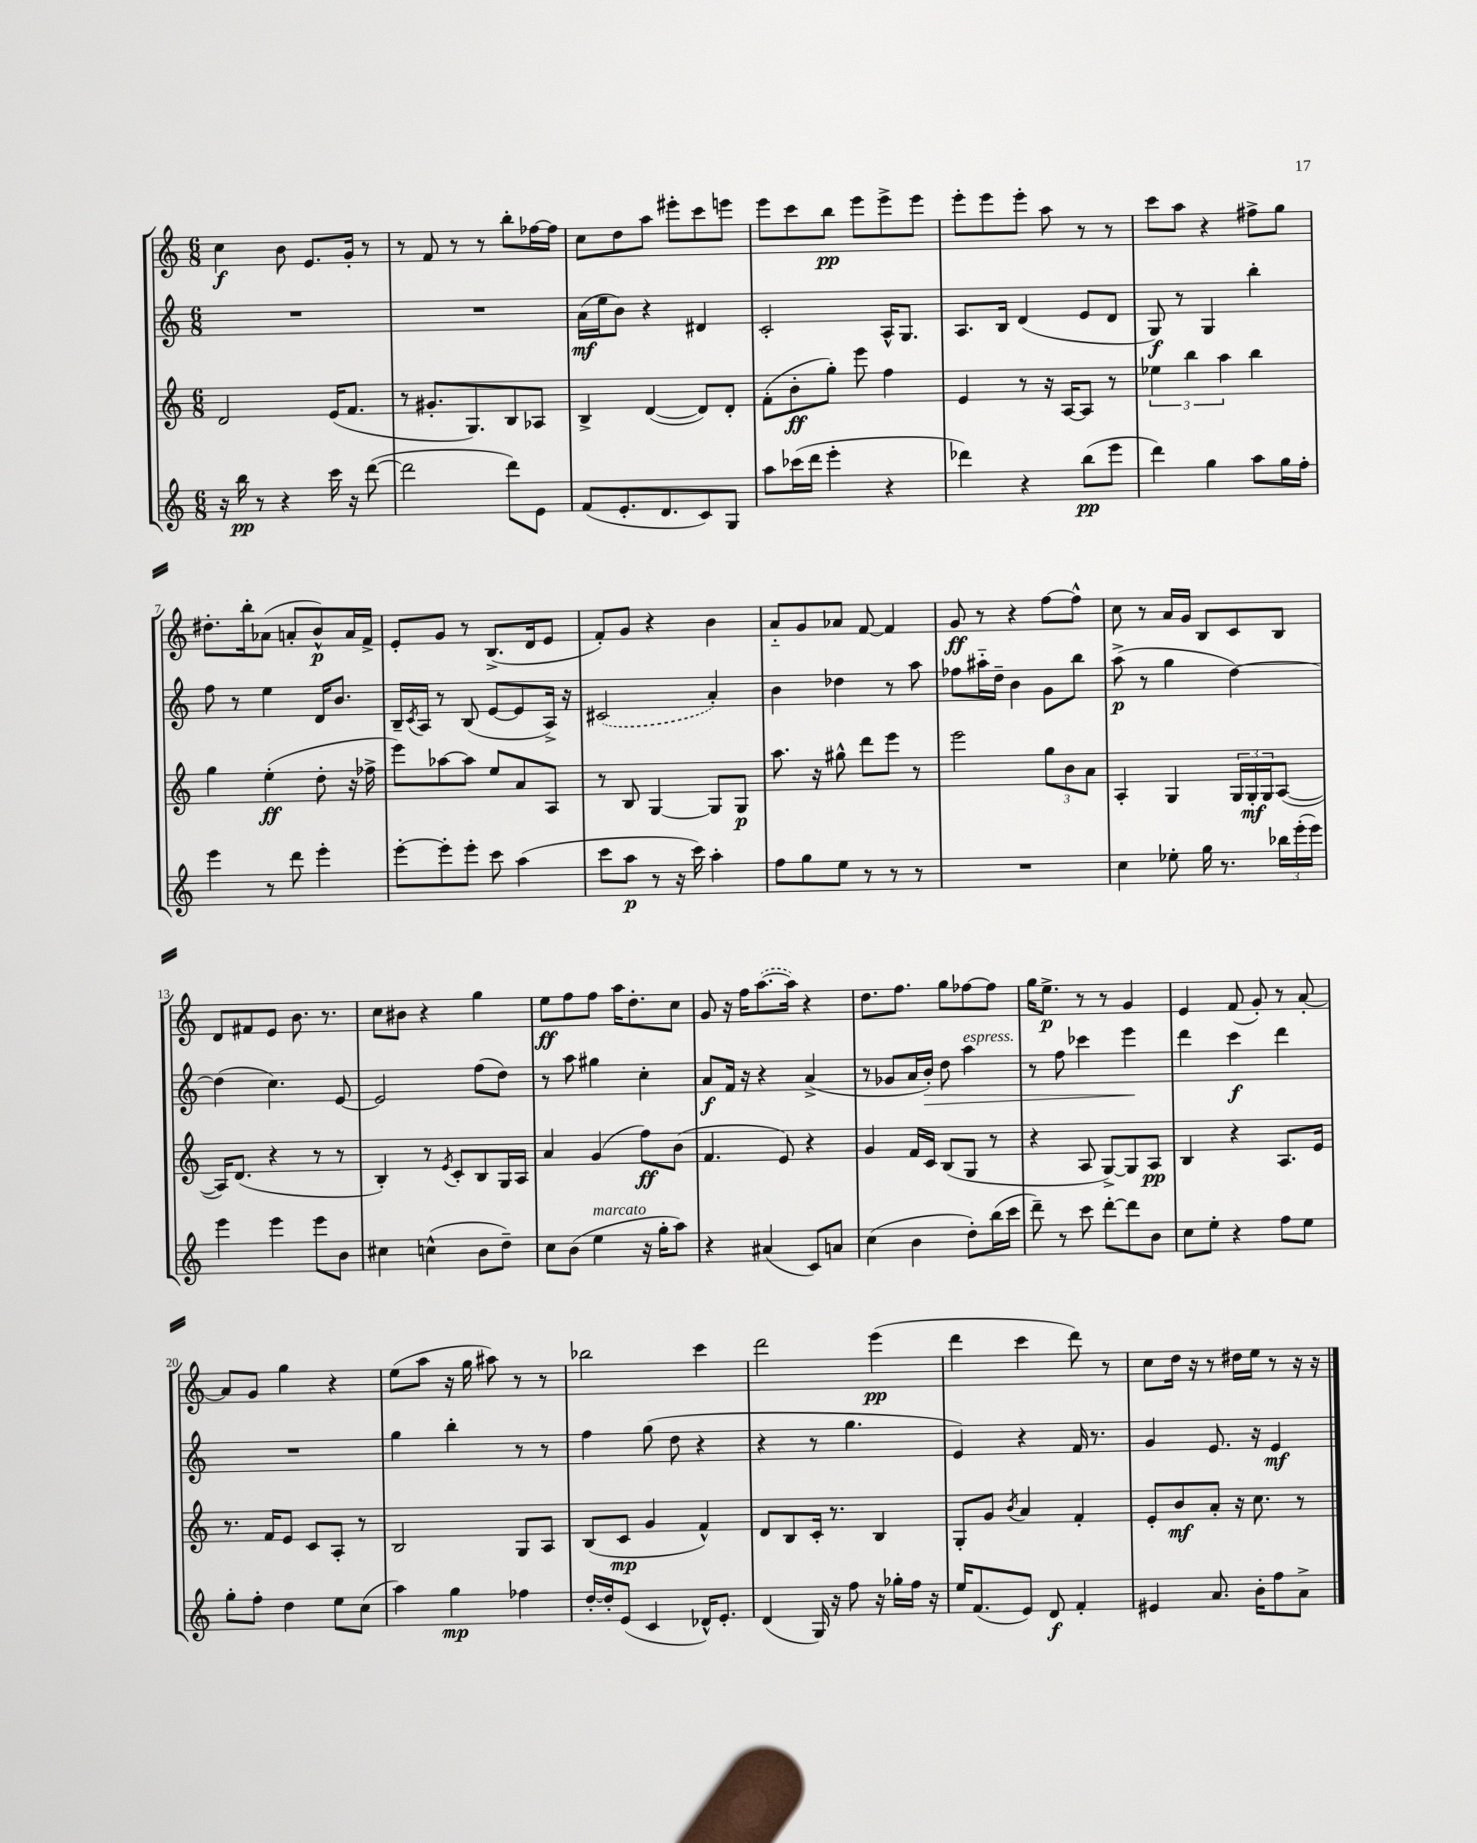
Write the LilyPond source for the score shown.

<<
\new StaffGroup <<
\new Staff = "s0" {
    \clef treble \key c \major \numericTimeSignature \time 6/8
    c''4\f b'8 e'8. g'16-. r8 |
    r8 f'8 r8 r8 b''8-. fes''16~ fes''16 |
    c''8 d''8 a''8 eis'''8-. c'''8 e'''8 |
    e'''8 c'''8 b''8\pp e'''8 e'''8-> e'''8 |
    e'''8-. e'''8 e'''8-. a''8 r8 r8 |
    c'''8 a''8 r4 fis''8-> g''8 |
    dis''8.-. b''16-. aes'8( a'8-. b'8-^\p) a'16 f'16-> |
    e'8-. g'8 r8 b8.->( d'16 e'8 |
    f'8-.) g'8 r4 b'4 |
    a'8-_ g'8 aes'8 f'8~ f'4 |
    g'8\ff r8 r4 f''8~ f''8-^ |
    c''8 r8 a'16 g'16 b8 c'8 b8 |
    d'8 fis'8 e'8 b'8. r8. |
    c''8 bis'8 r4 g''4 |
    e''8\ff f''8 f''8 a''16 d''8.-. c''8 |
    g'8 r16 f''16 \once \slurDashed a''8.~( a''16) r4 |
    d''8. f''8. g''8 fes''8~ fes''8 |
    g''16 e''8.->\p r8 r8 g'4 |
    e'4 f'8( g'8-.) r8 a'8~-. |
    a'8 g'8 g''4 r4 |
    e''8( a''8 r16 g''16 ais''8) r8 r8 |
    bes''2 c'''4 |
    d'''2 e'''4\pp( |
    d'''4 c'''4 d'''8) r8 |
    c''8 d''16 r16 r8 dis''16 e''16 r8 r16 r16 \bar "|." |
}
\new Staff = "s1" {
    \clef treble \key c \major \numericTimeSignature \time 6/8
    R2. |
    R2. |
    a'16\mf( e''16 b'8) r4 dis'4 |
    c'2-. a16-^ g8. |
    a8. b16 d'4( e'8 d'8 |
    g8\f) r8 g4 b''4-. |
    f''8 r8 e''4 d'16 b'8. |
    b16-- \acciaccatura { c'8 } a16 r8 b8( e'8~ e'8 a16->) r16 |
    \once \slurDashed cis'2( a'4-.) |
    b'4 des''4 r8 a''8 |
    fes''8 ais''16-_ d''16-- b'4 g'8 b''8 |
    a''8->\p( r8 g''4 d''4~) |
    d''4( c''4.) e'8~ |
    e'2 f''8( d''8) |
    r8 a''8 gis''4 c''4-. |
    a'8\f f'16 r16 r4 a'4->( |
    r8 ges'8 a'16 b'16-.\>) d''8 a''4^\markup { \italic "espress." } |
    r8 f''8 ces'''4 e'''4\! |
    d'''4 c'''4\f d'''4 |
    R2. |
    g''4 b''4-. r8 r8 |
    f''4 g''8( d''8 r4 |
    r4 r8 g''4. |
    e'4) r4 f'16 r8. |
    g'4 e'8. r16 e'4\mf \bar "|." |
}
\new Staff = "s2" {
    \clef treble \key c \major \numericTimeSignature \time 6/8
    d'2 e'16( f'8. |
    r8 gis'8.-. g8.) b8 aes8 |
    b4-> d'4~( d'8) d'8-. |
    f'8-.( b'8-.\ff g''8-.) e'''8 f''4 |
    e'4 r8 r16 a16~ a8 r8 |
    \tuplet 3/2 { ees''4 b''4 a''4 } b''4 |
    g''4 e''4-.\ff( d''8-. r16 fes''16-> |
    e'''8) aes''8~ aes''8 e''8 a'8 a8 |
    r8 b8 g4~ g8 g8\p |
    a''8. r16 gis''8-^ d'''8 e'''8 r8 |
    e'''2 \tuplet 3/2 { g''8 b'8 a'8 } |
    a4-. g4 \tuplet 3/2 { g16 g16-.\mf g16 } a8~( |
    a16) d'8.( r4 r8 r8 |
    b4-.) r8 \acciaccatura { e'8 } c'8-. b8 g16 a16 |
    a'4 g'4( f''8\ff) b'8( |
    f'4. e'8) r4 |
    g'4 f'16 c'16 b8( g8 r8 |
    r4 a8 g8~->) g8 a8\pp |
    b4 r4 a8. e'16 |
    r8. f'16 e'8 c'8 a8-. r8 |
    b2 g8 a8 |
    b8( c'8\mp g'4 f'4-^) |
    d'8 b8 c'16-. r8. b4 |
    g8-. g'8 \acciaccatura { b'8 } a'4 f'4-. |
    e'8-. b'8\mf a'8-. r16 c''8. r8 \bar "|." |
}
\new Staff = "s3" {
    \clef treble \key c \major \numericTimeSignature \time 6/8
    r16 b''16\pp r8 r4 c'''16 r16 d'''8~( |
    d'''2 d'''8) e'8 |
    f'8( e'8.-. d'8. c'8) g8 |
    a''8 ces'''16( d'''16 e'''4-. r4 |
    des'''4) r4 b''8\pp( e'''8 |
    d'''4) g''4 a''8 g''16 f''16-. |
    e'''4 r8 d'''8 e'''4-. |
    e'''8~-. e'''8-. e'''8-. c'''8 a''4( |
    c'''8 a''8\p r8 r16 c'''16) a''4-. |
    f''8 g''8 e''8 r8 r8 r8 |
    R2. |
    c''4 ees''8-. g''16 r8. \tuplet 3/2 { bes''16 e'''16-.( e'''16) } |
    e'''4 e'''4 e'''8 b'8 |
    cis''4 c''4-^( b'8 d''8--) |
    c''8 b'8( e''4^\markup { \italic "marcato" } r16 g''16-. a''8) |
    r4 ais'4( c'8) a'8 |
    c''4( b'4 d''8-.) b''16( c'''16 |
    d'''8--) r8 c'''8 d'''8~-. d'''8 b'8 |
    c''8 e''8-. r4 f''8 e''8 |
    g''8-. f''8-. d''4 e''8 c''8( |
    a''4) g''4\mp fes''4 |
    d''16~-. d''16-. e'8( c'4 des'16-^) e'8.-. |
    d'4( g16) r16 f''8 r16 ges''16-. f''16 r16 |
    e''16 f'8.( e'8) d'8\f f'4-. |
    eis'4 a'8. b'16-. f''8 a'8-> \bar "|." |
}
>>
>>
